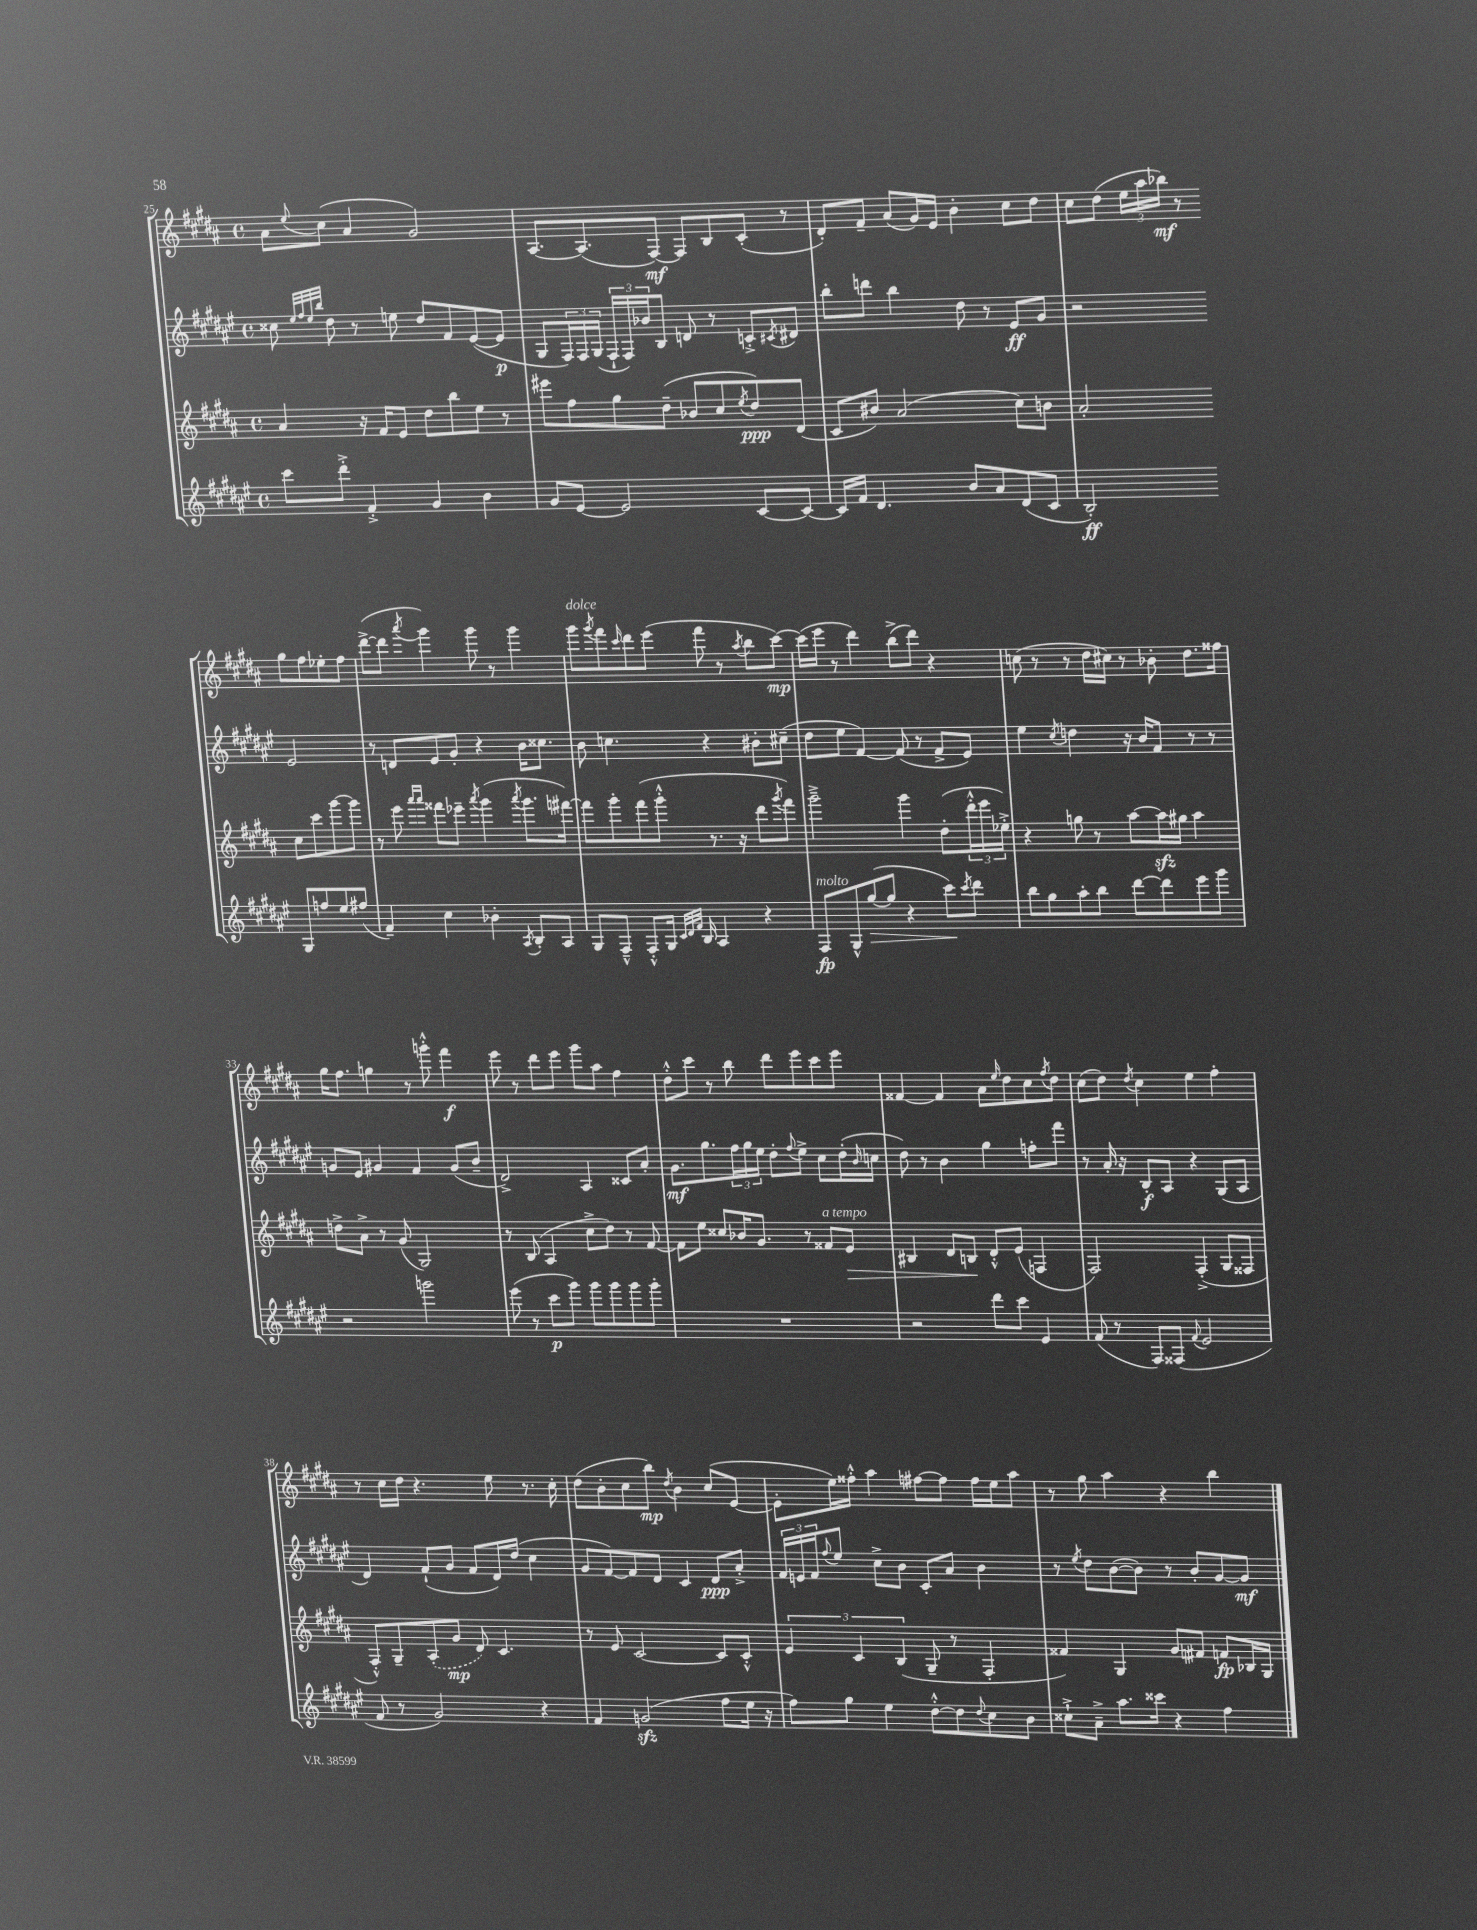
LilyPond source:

<<
\new StaffGroup <<
\new Staff = "s0" {
    \clef treble \key b \major \defaultTimeSignature \time 4/4
    ais'8 \appoggiatura { e''8 } cis''8( ais'4 gis'2) |
    ais8.~ ais8.( fis8~\mf) fis8 b8 cis'8-.( r8 |
    dis'8-.) fis'8-- ais'8( gis'16) e'16 b'4-. cis''8 dis''8 |
    cis''8 dis''8( \tuplet 3/2 { e''16 ais''16 bes''16\mf) } r8 gis''8 fis''8 ees''8-. fis''8 |
    dis'''8~->( dis'''8 \acciaccatura { ais'''8 } gis'''4) gis'''8 r8 gis'''4 |
    gis'''8^\markup { \italic "dolce" } \acciaccatura { gis'''8 } fis'''8 \grace { cis'''16 } dis'''8 e'''8( fis'''8 r8 \acciaccatura { ais''8 } b''8 cis'''8~\mp) |
    cis'''16( e'''16 r8 dis'''4) b''8->( dis'''8) r4 |
    c''8( r8 r8 dis''16 cis''16) r8 bes'8-. dis''8. fisis''16 |
    gis''16 fis''8. g''4 r8 g'''8-.-^ fis'''4\f |
    e'''8 r8 dis'''8 e'''8 gis'''8 ais''8 fis''4 |
    dis''8-.-^ cis'''8 r8 b''8 dis'''8 e'''8 cis'''8 e'''8 |
    fisis'4~ fisis'4 ais'8 \grace { e''16 } dis''8 cis''8 \acciaccatura { fis''8 } dis''8 |
    cis''8( dis''8) \acciaccatura { dis''8 } cis''4 e''4 fis''4-. |
    r8 cis''16 dis''16 r4. e''8 r8. cis''16-. |
    dis''8( b'8-. cis''8 b''8\mp) \acciaccatura { dis''8 } b'4 cis''8( e'8~ |
    e'8-. e''16) fisis''16-.-^ ais''4 fis''8~ fis''8 fis''16 e''16 ais''8 |
    r8 gis''8 ais''4 r4 b''4 \bar "|." |
}
\new Staff = "s1" {
    \clef treble \key fis \major \defaultTimeSignature \time 4/4
    cisis''8 \grace { eis''32 fis''32 eis''32 b''32 } dis''8 r8 e''8 dis''8 fis'8 eis'8~( eis'8\p |
    gis8 \tuplet 3/2 { fis16) fis16 gis16( } \tuplet 3/2 { fis16-! fis16) bes'16 } b8 d'8 r8 c'8-.-> \acciaccatura { cis'8 } dis'8 |
    b''8-. d'''8 b''4 dis''8 r8 eis'8\ff gis'8 |
    r2 eis'2 |
    r8 d'8 eis'8 gis'8-. r4 b'16 cisis''8. |
    b'8 c''4. r4 bis'8-. cis''8--( |
    dis''8 eis''8 fis'4~) fis'8( r8 fis'8-> eis'8) |
    eis''4 \acciaccatura { cis''8 } d''4 r16 b'16 fis'8 r8 r8 |
    g'8 eis'8 gis'4 fis'4 gis'8( b'8-- |
    dis'2->) ais4 cisis'8 ais'8-. |
    gis'8.\mf gis''8. \tuplet 3/2 { fis''16 gis''16 eis''16 } dis''8-. \appoggiatura { fis''8 } eis''8-> cis''8 dis''16-.( \grace { b'16 } c''16 |
    dis''8) r8 b'4 gis''4 f''8-. fis'''8 |
    r8 ais'16-. r16 b8-.\f ais8 r4 gis8( ais8 |
    dis'4) fis'8-!( gis'8 fis'8 dis'16) dis''16( cis''4 |
    gis'8 fis'8~) fis'8 dis'8 cis'4 dis'8\ppp ais'8-.-> |
    \tuplet 3/2 { fis'16 e'16 fis'16 } \appoggiatura { fis''8 } eis''8 cis''8-> b'8 cis'8-. ais'8 b'4 |
    r8 \acciaccatura { eis''8 } dis''8 b'8~( b'8) r8 b'8-. gis'8~ gis'8\mf \bar "|." |
}
\new Staff = "s2" {
    \clef treble \key b \major \defaultTimeSignature \time 4/4
    ais'4 r16 fis'16 e'8 dis''8 b''8 e''8 r8 |
    eis'''8 fis''8 gis''8 dis''8--( bes'8 cis''8 \acciaccatura { e''8 } dis''8\ppp) dis'8( |
    cis'8 bis'8) ais'2( cis''8) b'8 |
    ais'2-. cis''8 cis'''8 gis'''8~ gis'''8 |
    r8 e'''8 \grace { ais'''16 ais'''16 } fisis'''8 ees'''8-- \acciaccatura { ais'''8 } gis'''4( \acciaccatura { ais'''8 } gis'''8. fis'''16~) |
    fis'''8 gis'''8-. fis'''8( gis'''8-.-^ r8. r16 dis'''8 \acciaccatura { gis'''8 } fis'''8) |
    gis'''2---> gis'''4 dis''8-.( \tuplet 3/2 { dis'''16-.-^ e'''16 ees''16-.->) } |
    r4 g''8 r8 ais''8~ ais''16\sfz gis''16 ais''4 |
    d''8-> ais'8-> r8 gis'8( gis2) |
    r8 b8( ais4 cis''8-> dis''8) r8 fis'8~ |
    fis'8 e''8 cisis''8 bes'16 gis'8. r8 fisis'8^\markup { \italic "a tempo" } e'8\> |
    bis4 dis'8 b8\! dis'8-.-^ e'8( f4 |
    fis2) fis4-.->( gis8 fisis8 |
    fis8-.-^) gis8-- \once \slurDashed ais8-.( gis'8\mp dis'8) cis'4. |
    r8 e'8 cis'2~ cis'8 cis'8-.-^ |
    \tuplet 3/2 { e'4 cis'4 b4( } gis8-- r8 fis4-. |
    fisis'4) gis4 gis'8 fis'8 f'8\fp bes16 gis16 \bar "|." |
}
\new Staff = "s3" {
    \clef treble \key fis \major \defaultTimeSignature \time 4/4
    cis'''8 dis'''8-.-> fis'4-.-> gis'4 b'4 |
    gis'8 eis'8~ eis'2 cis'8~ cis'8~ |
    cis'16 fis'16 dis'4. b'8 ais'8 dis'8( cis'8 |
    b2-.\ff) gis8 f''8 eis''8 fis''8( |
    fis'4--) cis''4 bes'4-. \acciaccatura { ais8 } b8-. ais8 |
    gis8 fis8---^ fis8-.-^ gis16 \grace { cis'32 dis'32 fis'32 } b16 ais4 r4 |
    fis8\fp^\markup { \italic "molto" } gis8-^ gis''8~\>( gis''8 r4 cis'''8\!) \acciaccatura { cis'''8 } dis'''8 |
    b''8 gis''8 ais''8-. b''8 dis'''8~ dis'''8 eis'''8 gis'''8 |
    r2 g'''2 |
    eis'''8( r8 cis'''8\p gis'''8) gis'''8 gis'''8 gis'''8 gis'''8-. |
    R1 |
    r2 dis'''8 cis'''8 eis'4 |
    fis'8( r8 fis8) fisis8( \appoggiatura { fis'8 } eis'2 |
    fis'8 r8 gis'2) r4 |
    fis'4 g'2\sfz( fis''8 eis''16 r16 |
    fis''8) gis''8 eis''4 dis''8~-.-^ dis''8 \appoggiatura { dis''8 } cis''8 b'8 |
    cisis''8-!-> ais'8---> ais''8. cisis'''16 r4 fis''4 \bar "|." |
}
>>
>>
\layout { \context { \Score currentBarNumber = #25 } }
